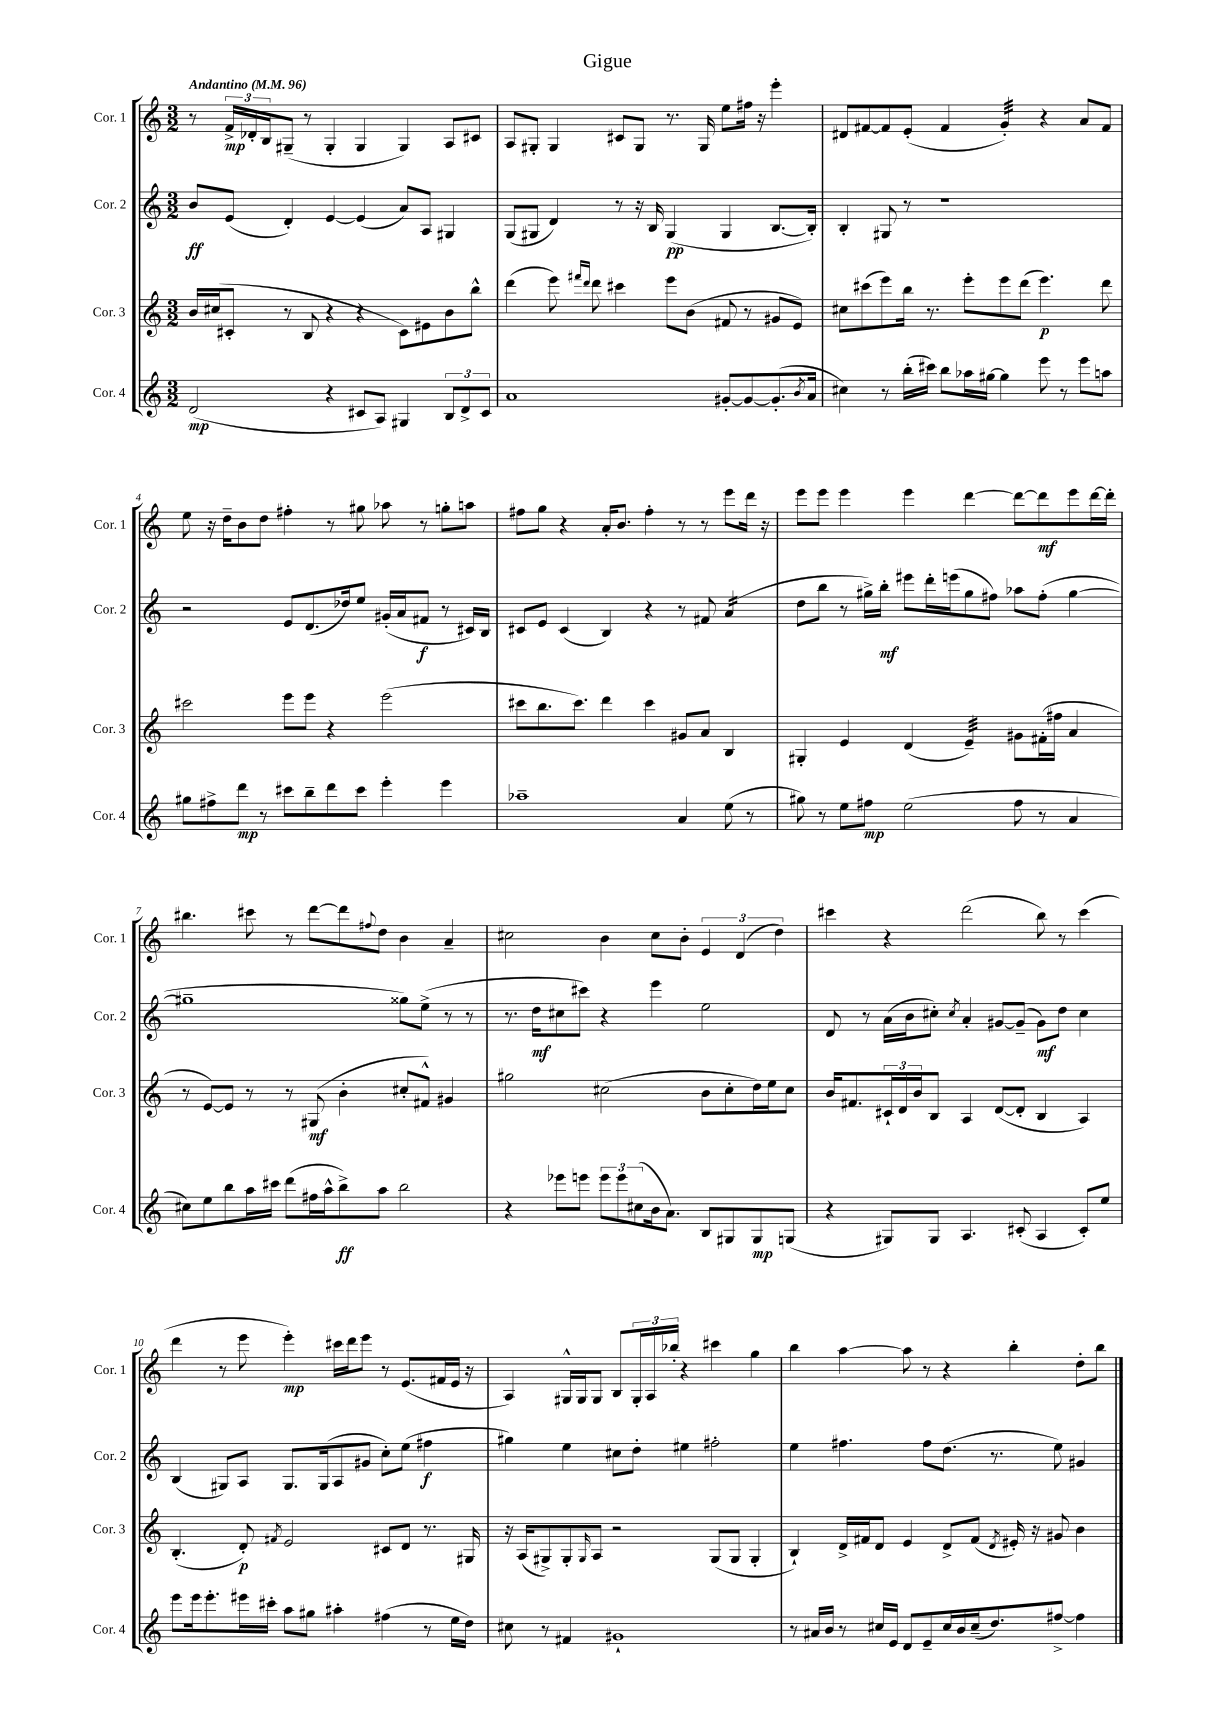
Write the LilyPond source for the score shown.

\header { title = "Gigue" }
<<
\new StaffGroup <<
\new Staff = "s0" \with { instrumentName = "Cor. 1" shortInstrumentName = "Cor. 1" } {
    \clef treble \key c \major \numericTimeSignature \time 3/2 \tempo "Andantino" 4 = 96
    r8 \tuplet 3/2 { f'16->\mp des'16-. b16 } gis8--( r8 gis4-. gis4 gis4) a8 cis'8 |
    a8 gis8-. gis4 cis'8 gis8 r8. gis16 e''8 fis''16 r16 e'''4-. |
    dis'8 fis'8~ fis'8 e'8-.( fis'4 g'4:32-.) r4 a'8 fis'8 |
    e''8 r16 d''16-- b'8 d''8 fis''4-. r8 gis''8 aes''8 r8 g''8-. a''8 |
    fis''8 g''8 r4 a'16-. b'8. fis''4-. r8 r8 e'''8 d'''16 r16 |
    e'''8 e'''8 e'''4 e'''4 d'''4~ d'''8~ d'''8\mf e'''8 d'''16~ d'''16-. |
    bis''4. cis'''8 r8 d'''8~ d'''8 \appoggiatura { fis''8 } d''8 b'4 a'4-- |
    cis''2 b'4 cis''8 b'8-. \tuplet 3/2 { e'4 d'4( d''4) } |
    cis'''4 r4 d'''2( b''8) r8 cis'''4( |
    d'''4 r8 e'''8 e'''4-.\mp) cis'''16 d'''16 e'''8 r8 e'8.( fis'16 e'16 r16 |
    a4) gis16-^ gis16 gis8 b8 \tuplet 3/2 { gis16-. a16 bes''16-. } r4 cis'''4 g''4 |
    b''4 a''4~ a''8 r8 r4 b''4-. d''8-. b''8 \bar "|." |
}
\new Staff = "s1" \with { instrumentName = "Cor. 2" shortInstrumentName = "Cor. 2" } {
    \clef treble \key c \major \numericTimeSignature \time 3/2
    b'8\ff e'8( d'4-.) e'4~ e'4( a'8) a8 gis4 |
    g8( gis8 d'4) r8 r16 b16 gis4\pp( gis4 b8.~ b16-.) |
    b4-. gis8 r8 r1 |
    r2 e'8 d'8.( des''16) e''8 gis'16-.( a'16 fis'8\f r8 cis'16) b16 |
    cis'8 e'8 cis'4( b4) r4 r8 fis'8 a'4:16( |
    d''8 b''8 r8 gis''16->) b''16-.\mf eis'''8 d'''16-. e'''16( gis''8 fis''8) aes''8 fis''8-.( gis''4~ |
    gis''1-- gisis''8) e''8->( r8 r8 |
    r8. d''16\mf cis''8 cis'''8) r4 e'''4 e''2 |
    d'8 r8 a'16( b'16 cis''8-.) \acciaccatura { cis''8 } a'4-. gis'8~ gis'8--( gis'8\mf) d''8 cis''4 |
    b4( gis8) a8 gis8. gis16( a8 gis'8 c''8-.) e''8( fis''4\f |
    gis''4) e''4 cis''8 d''8-. eis''4 fis''2-. |
    e''4 fis''4. fis''8 d''8.( r8. e''8) gis'4 \bar "|." |
}
\new Staff = "s2" \with { instrumentName = "Cor. 3" shortInstrumentName = "Cor. 3" } {
    \clef treble \key c \major \numericTimeSignature \time 3/2
    b'16 cis''16( cis'8-. r8 b8 r4 r4 cis'8) eis'8 b'8 b''8-^ |
    d'''4( e'''8) \grace { fis'''16 d'''16 } d'''8 cis'''4 e'''8 b'8( fis'8 r8 gis'8 e'8) |
    cis''8 cis'''8( e'''8) b''16 r8. e'''8-. e'''8 d'''8( e'''4.\p) d'''8 |
    cis'''2 e'''8 e'''8 r4 e'''2( |
    cis'''8 b''8. cis'''8.) d'''4 cis'''4 gis'8 a'8 b4 |
    gis4-. e'4 d'4( e'4:32--) gis'8 fis'16-.( fis''16 a'4 |
    r8 e'8~) e'8 r8 r8 gis8\mf( b'4-. cis''8-. fis'8-^) gis'4 |
    gis''2 cis''2( b'8 cis''8-. d''16) e''16 cis''8 |
    b'16 fis'8. \tuplet 3/2 { cis'16-! d'16 b'16 } b8 a4 d'8~( d'8-. b4 a4) |
    b4.-.( d'8-.\p) \acciaccatura { fis'8 } e'2 cis'8 d'8 r8. gis16 |
    r16 a16( gis8->) gis8-. \grace { gis16 } a8 r2 gis8( gis8 gis4-. |
    b4-!) d'16-> fis'16 d'8 e'4 d'8-> fis'8( \acciaccatura { d'8 } eis'16-.) r16 gis'8 b'4 \bar "|." |
}
\new Staff = "s3" \with { instrumentName = "Cor. 4" shortInstrumentName = "Cor. 4" } {
    \clef treble \key c \major \numericTimeSignature \time 3/2
    d'2\mp( r4 cis'8 a8) gis4 \tuplet 3/2 { b8 d'8-> cis'8 } |
    a'1 gis'8~-. gis'8~ gis'8.-.( \acciaccatura { b'8 } a'16 |
    cis''4) r8 b''16-.( cis'''16) b''8 aes''16 gis''16~ gis''4 e'''8 r8 e'''8 a''8 |
    gis''8 fis''8-> d'''8\mp r8 cis'''8 b''8-- d'''8 cis'''8 e'''4-. e'''4 |
    aes''1-- a'4 e''8( r8 |
    gis''8) r8 e''8 fis''8\mp e''2( fis''8 r8 a'4 |
    cis''8) e''8 b''8 a''16 cis'''16 d'''8( fis''16 a''16-^ b''8->\ff) a''8 b''2 |
    r4 ees'''8 e'''8 \tuplet 3/2 { e'''8 e'''8 cis''8( } b'16 a'8.) b8 gis8 gis8\mp g8( |
    r4 gis8) gis8 a4. cis'8-.( a4 cis'8-.) e''8 |
    e'''8 e'''16 e'''8.-. eis'''16 cis'''16-. a''8 gis''8 ais''4-. fis''4( r8 e''16 d''16) |
    cis''8 r8 fis'4 gis'1-! |
    r8 ais'16 b'16 r8 cis''16 e'16 d'8 e'8-- cis''16 b'16 cis''16--( d''8.) fis''8~-> fis''4 \bar "|." |
}
>>
>>
